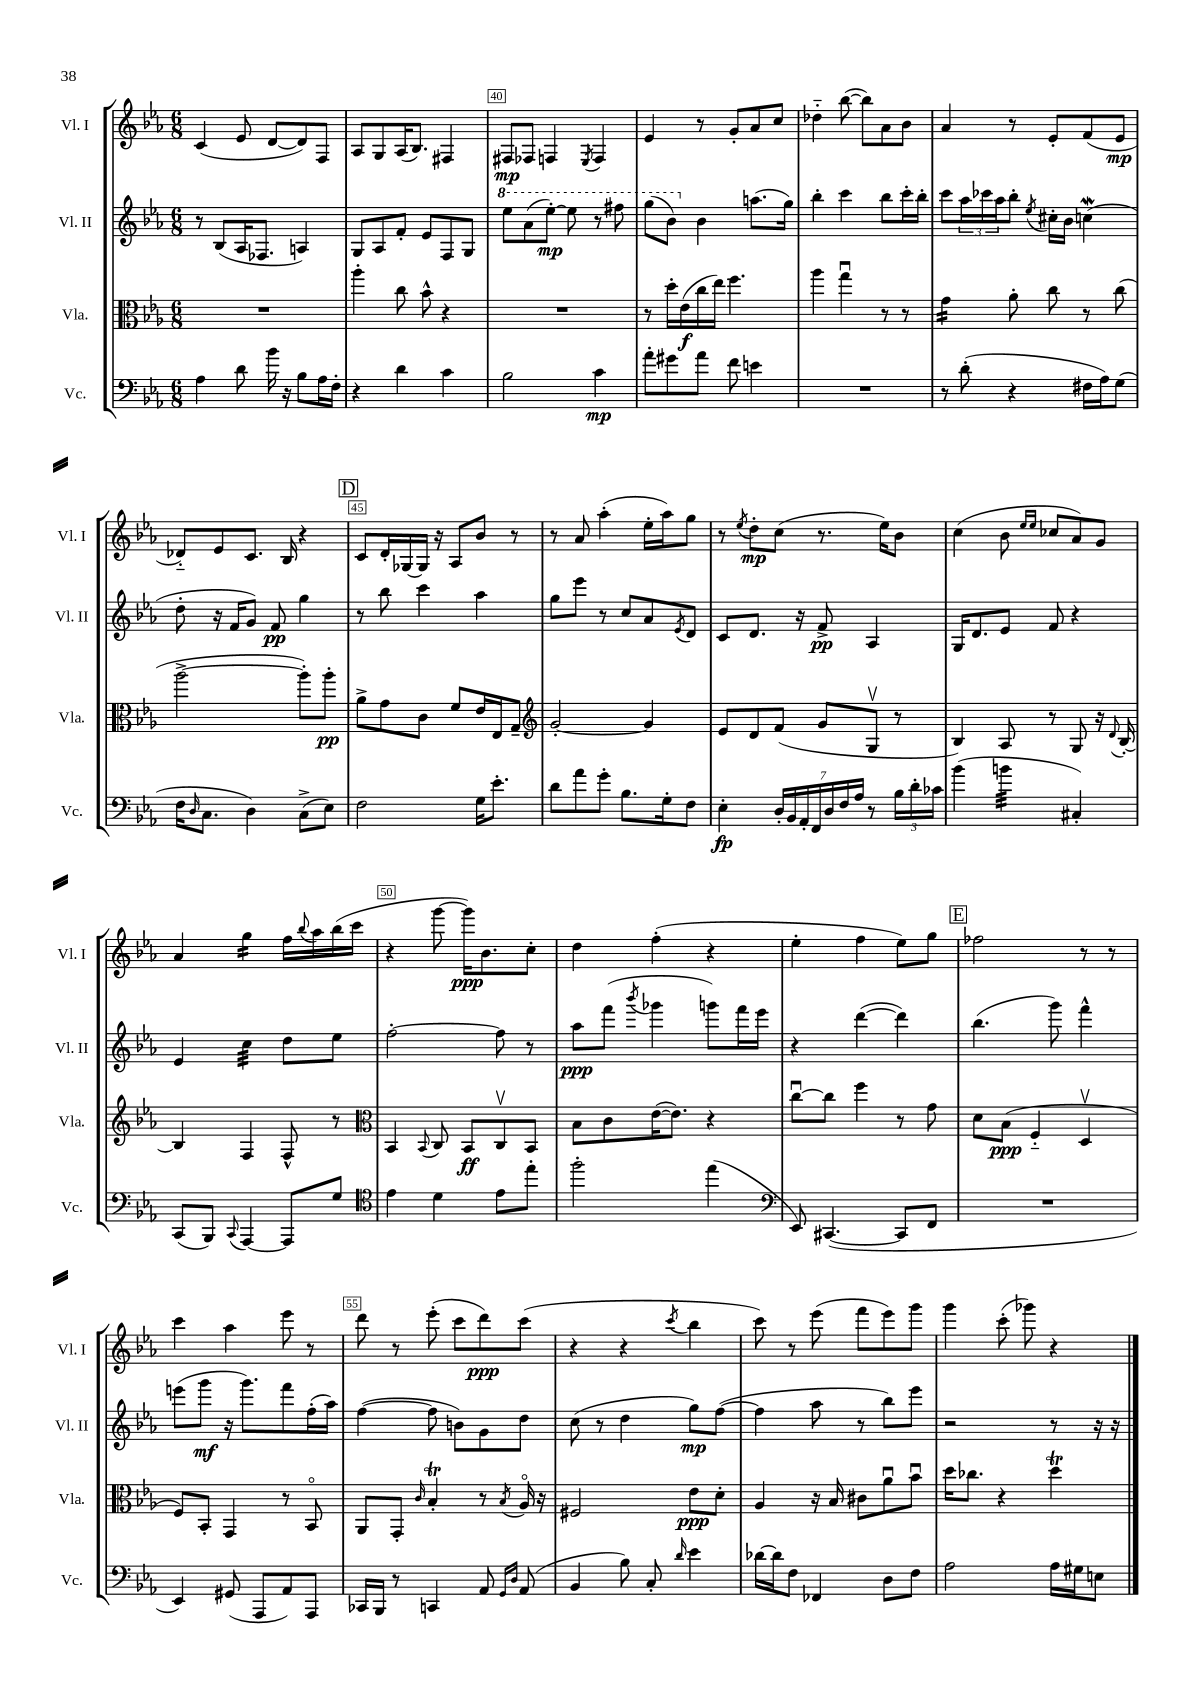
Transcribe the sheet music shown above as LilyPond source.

<<
\new StaffGroup <<
\new Staff = "s0" \with { instrumentName = "Vl. I" shortInstrumentName = "Vl. I" } {
    \clef treble \key ees \major \numericTimeSignature \time 6/8
    c'4( ees'8 d'8~ d'8) f8 |
    aes8 g8 aes16( bes8.) fis4 |
    fis8\mp fes8 f4 \acciaccatura { ees8 } f4 |
    ees'4 r8 g'8-. aes'8 c''8 |
    des''4-_ bes''8~( bes''8) aes'8 bes'8 |
    aes'4 r8 ees'8-. f'8( ees'8\mp |
    des'8-_) ees'8 c'8. bes16 r4 |
    \mark \markup { \box "D" } c'8 d'16-. ges16~ ges16 r16 aes8 bes'8 r8 |
    r8 aes'8 aes''4-.( ees''16-. aes''16) g''8 |
    r8 \acciaccatura { ees''8 } d''8-.\mp c''8( r8. ees''16) bes'8 |
    c''4( bes'8 \grace { ees''16 ees''16 } ces''8 aes'8) g'8 |
    aes'4 g''4:16 f''16 \appoggiatura { bes''8 } aes''16 bes''16( c'''16 |
    r4 g'''8~ g'''16\ppp) bes'8. c''8-. |
    d''4 f''4-.( r4 |
    ees''4-. f''4 ees''8) g''8 |
    \mark \markup { \box "E" } fes''2 r8 r8 |
    c'''4 aes''4 ees'''8 r8 |
    d'''8 r8 ees'''8-.( c'''8 d'''8\ppp) c'''8( |
    r4 r4 \acciaccatura { c'''8 } bes''4 |
    c'''8) r8 ees'''8( f'''8 ees'''8) g'''8 |
    g'''4 c'''8-.( ges'''8) r4 \bar "|." |
}
\new Staff = "s1" \with { instrumentName = "Vl. II" shortInstrumentName = "Vl. II" } {
    \clef treble \key ees \major \numericTimeSignature \time 6/8
    r8 bes8( aes16 fes8. a4) |
    g8 aes8 f'8-. ees'8 f8 g8 |
    \ottava #1 ees'''8 aes''8( ees'''8~-.\mp) ees'''8 r8 fis'''8 |
    g'''8( bes''8) \ottava #0 bes'4 a''8.( g''16) |
    bes''4-. c'''4 bes''8 c'''16-. bes''16-. |
    c'''8 \tuplet 3/2 { aes''16 ces'''16 aes''16 } bes''8-. \acciaccatura { ees''8 } cis''16-. bes'16 c''4\mordent( |
    d''8-. r16 f'16 g'8) f'8\pp g''4 |
    \mark \markup { \box "D" } r8 bes''8 c'''4 aes''4 |
    g''8 ees'''8 r8 c''8 aes'8 \acciaccatura { ees'8 } d'8 |
    c'8 d'8. r16 f'8->\pp aes4 |
    g16 d'8. ees'8 f'8 r4 |
    ees'4 c''4:32 d''8 ees''8 |
    f''2~-. f''8 r8 |
    aes''8\ppp f'''8( \acciaccatura { bes'''8 } ges'''4 g'''8) f'''16 ees'''16 |
    r4 d'''4~( d'''4) |
    \mark \markup { \box "E" } bes''4.( g'''8) f'''4-^ |
    e'''8( g'''8\mf r16 g'''8.) f'''8 f''16-.( aes''16) |
    f''4~( f''8 b'8) g'8 d''8 |
    c''8( r8 d''4 g''8\mp) f''8~( |
    f''4 aes''8 r8 bes''8) ees'''8 |
    r2 r8 r16 r16 \bar "|." |
}
\new Staff = "s2" \with { instrumentName = "Vla." shortInstrumentName = "Vla." } {
    \clef alto \key ees \major \numericTimeSignature \time 6/8
    R2. |
    aes''4-. c''8 bes'8-^ r4 |
    R2. |
    r8 d''16-. ees'16\f( c''16 ees''16) f''4. |
    aes''4 g''4\downbow r8 r8 |
    g'4:16 aes'8-. c''8 r8 c''8( |
    aes''2~-> aes''8-.) aes''8-.\pp |
    \mark \markup { \box "D" } aes'8-> g'8 c'8 f'8 ees'16 ees16 g8-- |
    \clef treble g'2~-. g'4 |
    ees'8 d'8 f'8( g'8 g8\upbow r8 |
    bes4) aes8 r8 g8 r16 \appoggiatura { d'8 } bes16~-. |
    bes4 f4 f8-^ r8 |
    \clef alto bes,4 \appoggiatura { bes,8 } c8 bes,8\ff c8\upbow bes,8 |
    bes8 c'8 ees'16~( ees'8.) r4 |
    c''8~\downbow c''8 f''4 r8 g'8 |
    \mark \markup { \box "E" } d'8 bes8\ppp( f4-_ d4\upbow |
    f8) bes,8-. g,4 r8 bes,8\flageolet |
    aes,8 g,8-. \grace { c'16 } bes4-.\trill r8 \acciaccatura { bes8 } aes16\flageolet r16 |
    fis2 ees'8\ppp d'8-. |
    aes4 r16 bes16 cis'8 aes'8\downbow bes'8\downbow |
    d''16 ces''8. r4 d''4\trill \bar "|." |
}
\new Staff = "s3" \with { instrumentName = "Vc." shortInstrumentName = "Vc." } {
    \clef bass \key ees \major \numericTimeSignature \time 6/8
    aes4 d'8 bes'16 r16 bes8 aes16 f16-. |
    r4 d'4 c'4 |
    bes2 c'4\mp |
    aes'8-. gis'8 aes'8 f'8 e'4 |
    R2. |
    r8 d'8-.( r4 fis16 aes16) g8( |
    f16 \grace { d16 } c8. d4) c8->( ees8) |
    \mark \markup { \box "D" } f2 g16 ees'8.-. |
    d'8 aes'8 g'8-. bes8. g16-. f8 |
    ees4-.\fp \tuplet 7/4 { d16-. bes,16 aes,16-. f,16 d16 f16 aes16 } r8 \tuplet 3/2 { bes16 d'16-. ces'16 } |
    bes'4( b'4:32 cis4-.) |
    c,8( bes,,8) \appoggiatura { c,8 } aes,,4~ aes,,8 g8 |
    \clef tenor ees'4 d'4 ees'8 ees''8-. |
    f''2-. ees''4( |
    \clef bass ees,8) cis,4.~( cis,8 f,8 |
    \mark \markup { \box "E" } R2. |
    ees,4) gis,8( aes,,8 aes,8) aes,,8 |
    ces,16 bes,,16 r8 c,4 aes,8 \grace { g,16 d16 } aes,8( |
    bes,4 bes8) c8-. \grace { d'16 } ees'4 |
    des'16~ des'16 f8 fes,4 d8 f8 |
    aes2 aes16 gis16 e8 \bar "|." |
}
>>
>>
\layout { \context { \Score currentBarNumber = #38 \override BarNumber.break-visibility = ##(#f #t #t) barNumberVisibility = #(every-nth-bar-number-visible 5) \override BarNumber.stencil = #(make-stencil-boxer 0.1 0.3 ly:text-interface::print) } }
